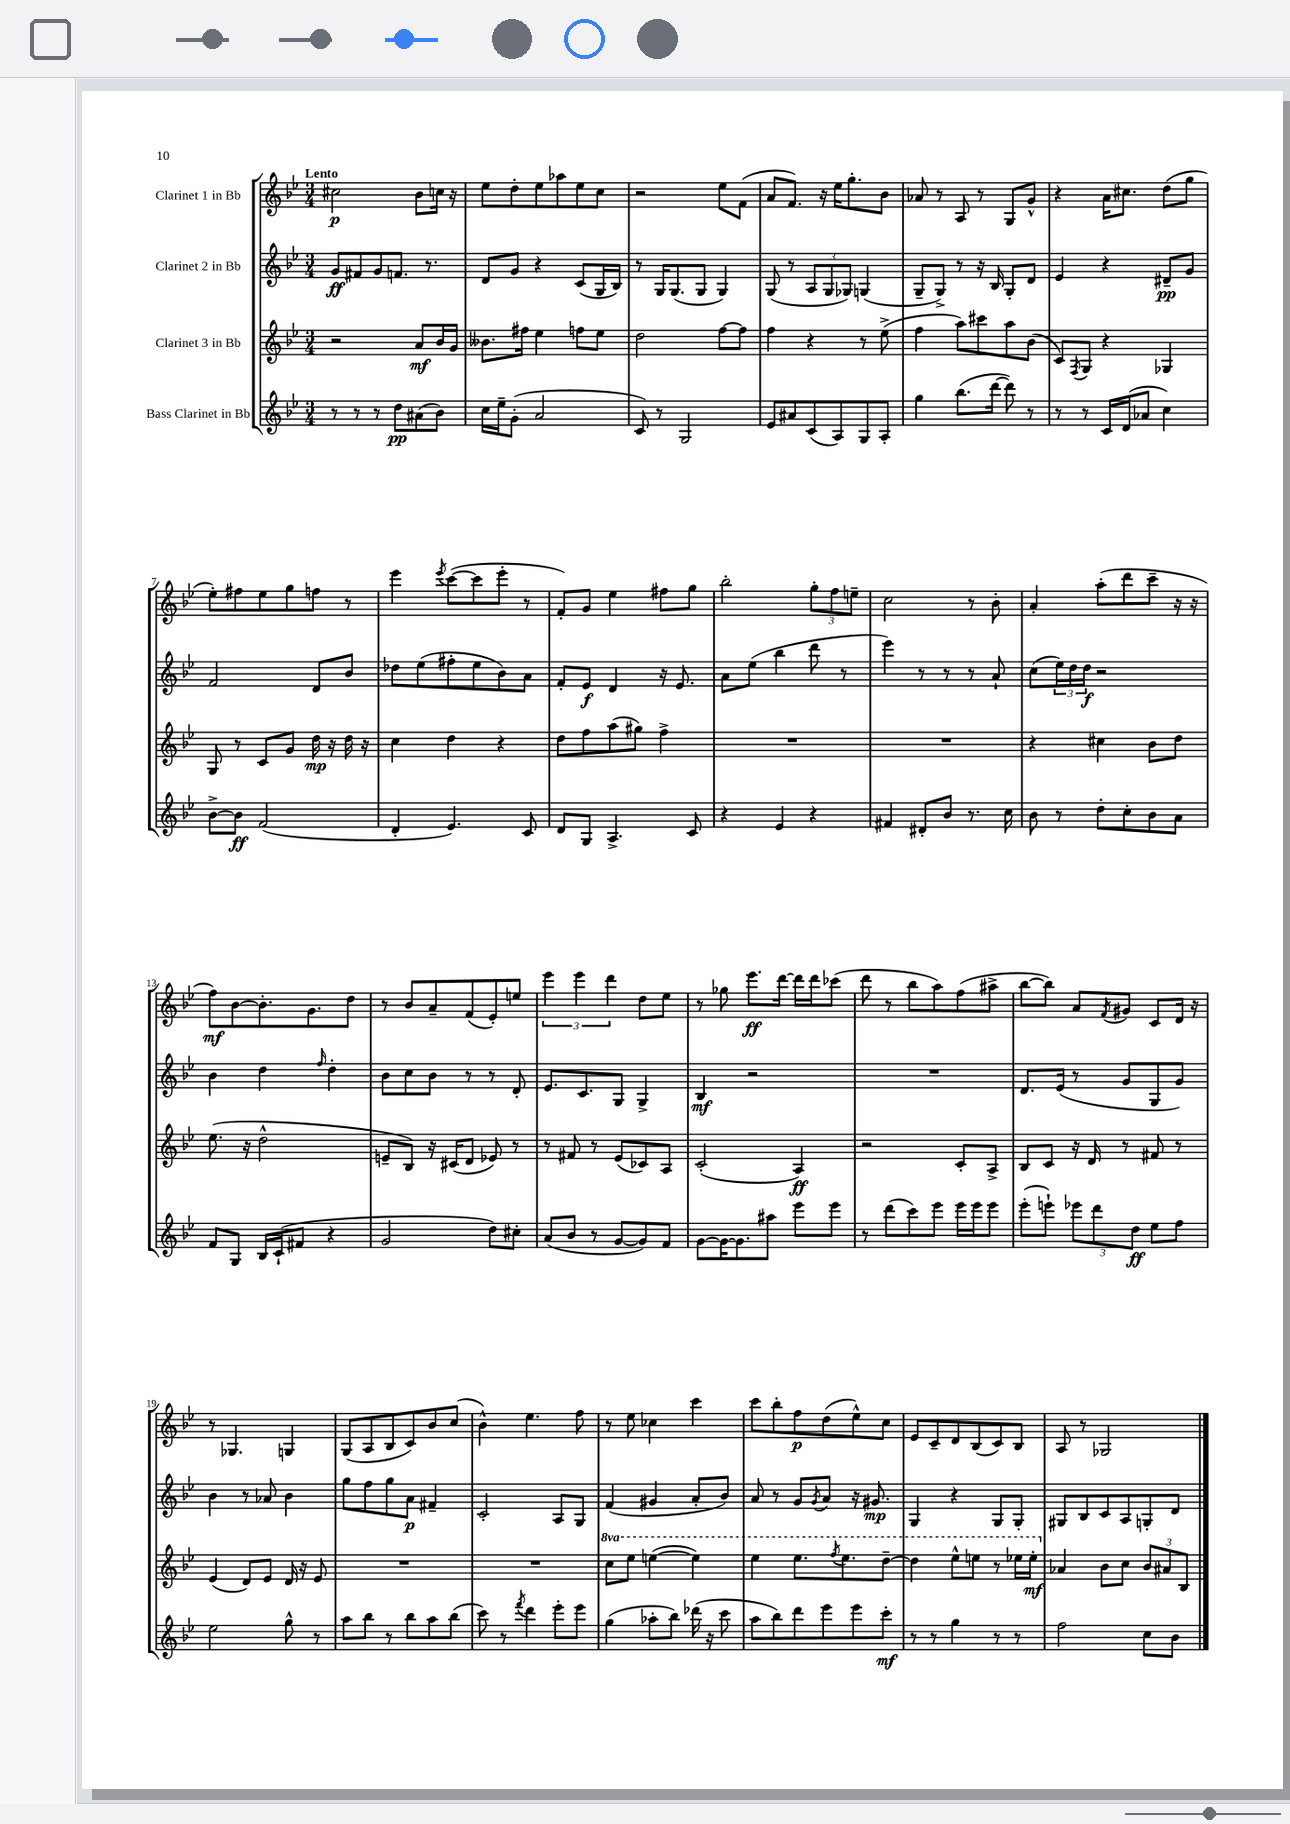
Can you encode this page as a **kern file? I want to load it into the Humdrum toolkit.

**kern	**kern	**kern	**kern
*staff4	*staff3	*staff2	*staff1
*clefG2	*clefG2	*clefG2	*clefG2
*k[b-e-]	*k[b-e-]	*k[b-e-]	*k[b-e-]
*M3/4	*M3/4	*M3/4	*M3/4
8r	2r	8g/L	2cc#\
8r	.	8f#/	.
8r	.	8g/	.
8dd\L	.	8.f/J	.
(8a#\	8a/L	.	8b-\L
.	.	8.r	.
8b-\J)	16b-/L	.	16cc\Jk
.	16g/JJ	.	16r
=	=	=	=
16cc\LL	8.b--\L	8d/L	8ee-\L
16ee-~\J	.	.	.
(8g'\J	.	8g/J	8dd'\
.	16ff#\Jk	.	.
2a/	4ee-\	4r	8ee-\
.	.	.	8aa-\
.	8ff\L	(8c/L	8ee-\
.	8ee-\J	16G/L	8cc\J
.	.	16B-/JJ)	.
=	=	=	=
8c/)	2dd\	8r	2r
8r	.	16G/LK	.
.	.	(8.G/	.
2G/	.	.	.
.	.	8G/J	.
.	[8ff\L	4G/)	8ee-\L
.	8ff\]J	.	(8f\J
=	=	=	=
8e-/L	4ff\	(8G/	8a/L
8a#/	.	8r	8.f/J)
(8c/	4r	12A/L	.
.	.	.	16r
.	.	12G/	.
8A/)	.	.	16ee-\LK
.	.	12G-/J)	.
.	.	.	8.gg'\
8G/	8r	(4G/	.
8A'/J	(8ee-^\	.	8b-\J
=	=	=	=
4gg\	4ff\	8G~/L	8a-/
.	.	8G^/J)	8r
(8.bb-\L	8aa\L)	8r	8A/
.	8ccc#\	16r	8r
[16ddd\Jk	.	16B-/	.
8ddd\])	8aa\	8G'/L	8G/L
8r	(8b-\J	8d/J	8g^^/J
=	=	=	=
8r	8c/L)	4e-/	4r
.	8qF/	.	.
8r	8G/J	.	.
16c/LL	4r	4r	16a\LK
(16d/J	.	.	8.cc#\J
8a-/J	.	.	.
4cc\)	4G-/	8d#~/L	(8dd\L
.	.	8g/J	8gg\J
=	=	=	=
[8b-^\L	8G/	2f/	8ee-'\L)
8b-\]J	8r	.	8ff#\
(2f/	8c/L	.	8ee-\
.	8g/J	.	8gg\
.	16dd\	8d/L	8ff\J
.	16r	.	.
.	16dd\	8b-/J	8r
.	16r	.	.
=	=	=	=
4d'/	4cc\	8dd-\L	4eee-\
.	.	(8ee-\	.
.	.	.	8qeee-/
4.e-/)	4dd\	8ff#'\	([8ccc\L
.	.	8ee-\	8ccc\]
.	4r	8b-\)	8eee-'\J
8c/	.	8a\J	8r
=	=	=	=
8d/L	8dd\L	8f'/L	8f'/L)
8G/J	8ff\	8e-/J	8g/J
4.A^/	(8aa\	4d/	4ee-\
.	8gg#\J)	.	.
.	4ff^\	16r	8ff#\L
.	.	8.e-/	.
8c/	.	.	8gg\J
=	=	=	=
4r	2.r	8a\L	2bb-'\
.	.	(8ee-\J	.
4e-/	.	4bb-\	.
4r	.	8ddd\	12gg'\L
.	.	.	12ff\
.	.	8r	.
.	.	.	12ee~\J
=	=	=	=
4f#/	2.r	4eee-\)	2cc\
8d#'/L	.	8r	.
8b-/J	.	8r	.
8.r	.	8r	8r
.	.	8a`/	8b-'\
16cc\	.	.	.
=	=	=	=
8b-\	4r	(8cc\L	4a'/
8r	.	24ee-\L)	.
.	.	24dd\	.
.	.	24dd\JJ	.
8dd'\L	4cc#\	2r	(8aa'\L
8cc'\	.	.	8ddd\
8b-\	8b-\L	.	8ccc~\J
8a\J	8dd\J	.	16r
.	.	.	16r
=	=	=	=
8f/L	(8.ee-\	4b-\	8ff\L)
8G/J	.	.	[8b-\
.	16r	.	.
16B-/LL	2dd^^\	4dd\	8.b-'\]
(16c`/J	.	.	.
8f#/J	.	.	.
.	.	.	8.g\
.	.	16qqff/	.
4r	.	4dd'\	.
.	.	.	8dd\J
=	=	=	=
2g/	8e~/L	8b-\L	8r
.	8B-/J)	8cc\	8b-/L
.	16r	8b-\J	8a~/
.	(16c#/LK	.	.
.	8d/J	8r	(8f/
8dd\L)	8e-/)	8r	8e-'/)
8cc#'\J	8r	8d'/	8ee/J
=	=	=	=
(8a/L	8r	8.e-/L	6eee-\
8b-/J	8f#/	.	.
.	.	.	6eee-\
.	.	8.c/	.
8r	8r	.	.
.	.	.	6ddd\
[8g/L	(8e-/L	8G/J	.
8g/])	8c-/)	4G^/	8dd\L
8f/J	8A/J	.	8ee-\J
=	=	=	=
[8g\L	(2c'/	4B-/	8r
16g\_K	.	.	8gg-\
8.g\]	.	.	.
.	.	2r	8.eee-\L
8aa#\J	.	.	.
.	.	.	[16ddd\Jk
8eee-\L	4A/)	.	16ddd\]LL
.	.	.	16ddd\J
8eee-\J	.	.	(8ccc-\J
=	=	=	=
8r	2r	2.r	8ddd\
(8ddd\L	.	.	8r
8ccc\)	.	.	8bb-\L
8eee-\J	.	.	8aa\)
16eee-\LL	8c'/L	.	(8ff\
16eee-\J	.	.	.
8eee-\J	8A^/J	.	8aa#^\J
=	=	=	=
(8eee-'\L	8B-/L	8.d/L	[8bb-\L
8eee`\J)	8c/J	.	8bb-\]J)
.	.	(16e-/Jk	.
12eee-\L	16r	8r	8a/L
.	16d/	.	.
12ddd\	.	.	.
.	.	.	8qf/
.	8r	8g/L	8g#/J
12dd\J	.	.	.
8ee-\L	8f#/	8G/	8c/L
8ff\J	8r	8g/J)	16d/Jk
.	.	.	16r
=	=	=	=
2ee-\	(4e-/	4b-\	8r
.	.	.	4.G-/
.	8d/L)	8r	.
.	8e-/J	8a-/	.
8gg^^\	16d/	4b-\	4G/
.	16r	.	.
8r	8e-/	.	.
=	=	=	=
8aa\L	2.r	8gg\L	(8G/L
8bb-\J	.	8ff\	8A/
8r	.	8gg\	8B-/
8bb-\L	.	8a\J	8c/)
8aa\	.	4f#~/	8b-/
(8bb-\J	.	.	(8cc/J
=	=	=	=
8ccc\)	2.r	2c'/	4b-^^\)
8r	.	.	.
8qfff/	.	.	.
4ddd\	.	.	4.ee-\
8eee-'\L	.	8A/L	.
8eee-\J	.	8G/J	8ff\
=	=	=	=
(4gg\	8ccc\L	(4f/	8r
.	8eee-\J	.	8ee-\
8aa-'\L	([4eee\	4g#/	4cc-\
8bb-\J)	.	.	.
(16ddd-\	4eee\])	8a'/L	4ccc\
16r	.	.	.
8ccc\	.	8b-/J)	.
=	=	=	=
8aa\L	4eee-\	8a/	8ccc\L
8bb-\)	.	8r	8bb-'\
8ddd\	8.eee-\L	8g/L	8ff\
.	.	8qg/	.
8eee-\	.	8a/J	(8dd\
.	8qfff/	.	.
.	8.eee-\	.	.
8eee-\	.	16r	8ee-^^\)
.	.	8.g#/	.
8ccc'\J	[8ddd~\J	.	8cc\J
=	=	=	=
8r	4ddd\]	4G/	8e-/L
8r	.	.	8c~/
4gg\	8eee-^^\L	4r	8d/
.	8eee\J	.	(8B-/
8r	8r	8G/L	8c/)
8r	16eee-\LL	8G'/J	8B-/J
.	16eee-'\JJ	.	.
=	=	=	=
2ff\	4a-/	8G#/L	8A/
.	.	8B-/	8r
.	8b-\L	8c/	2G-/
.	8cc\J	8A/	.
8cc\L	12b-/L	8G'/	.
.	12a#/	.	.
8b-\J	.	8d/J	.
.	12B-/J	.	.
==	==	==	==
*-	*-	*-	*-
